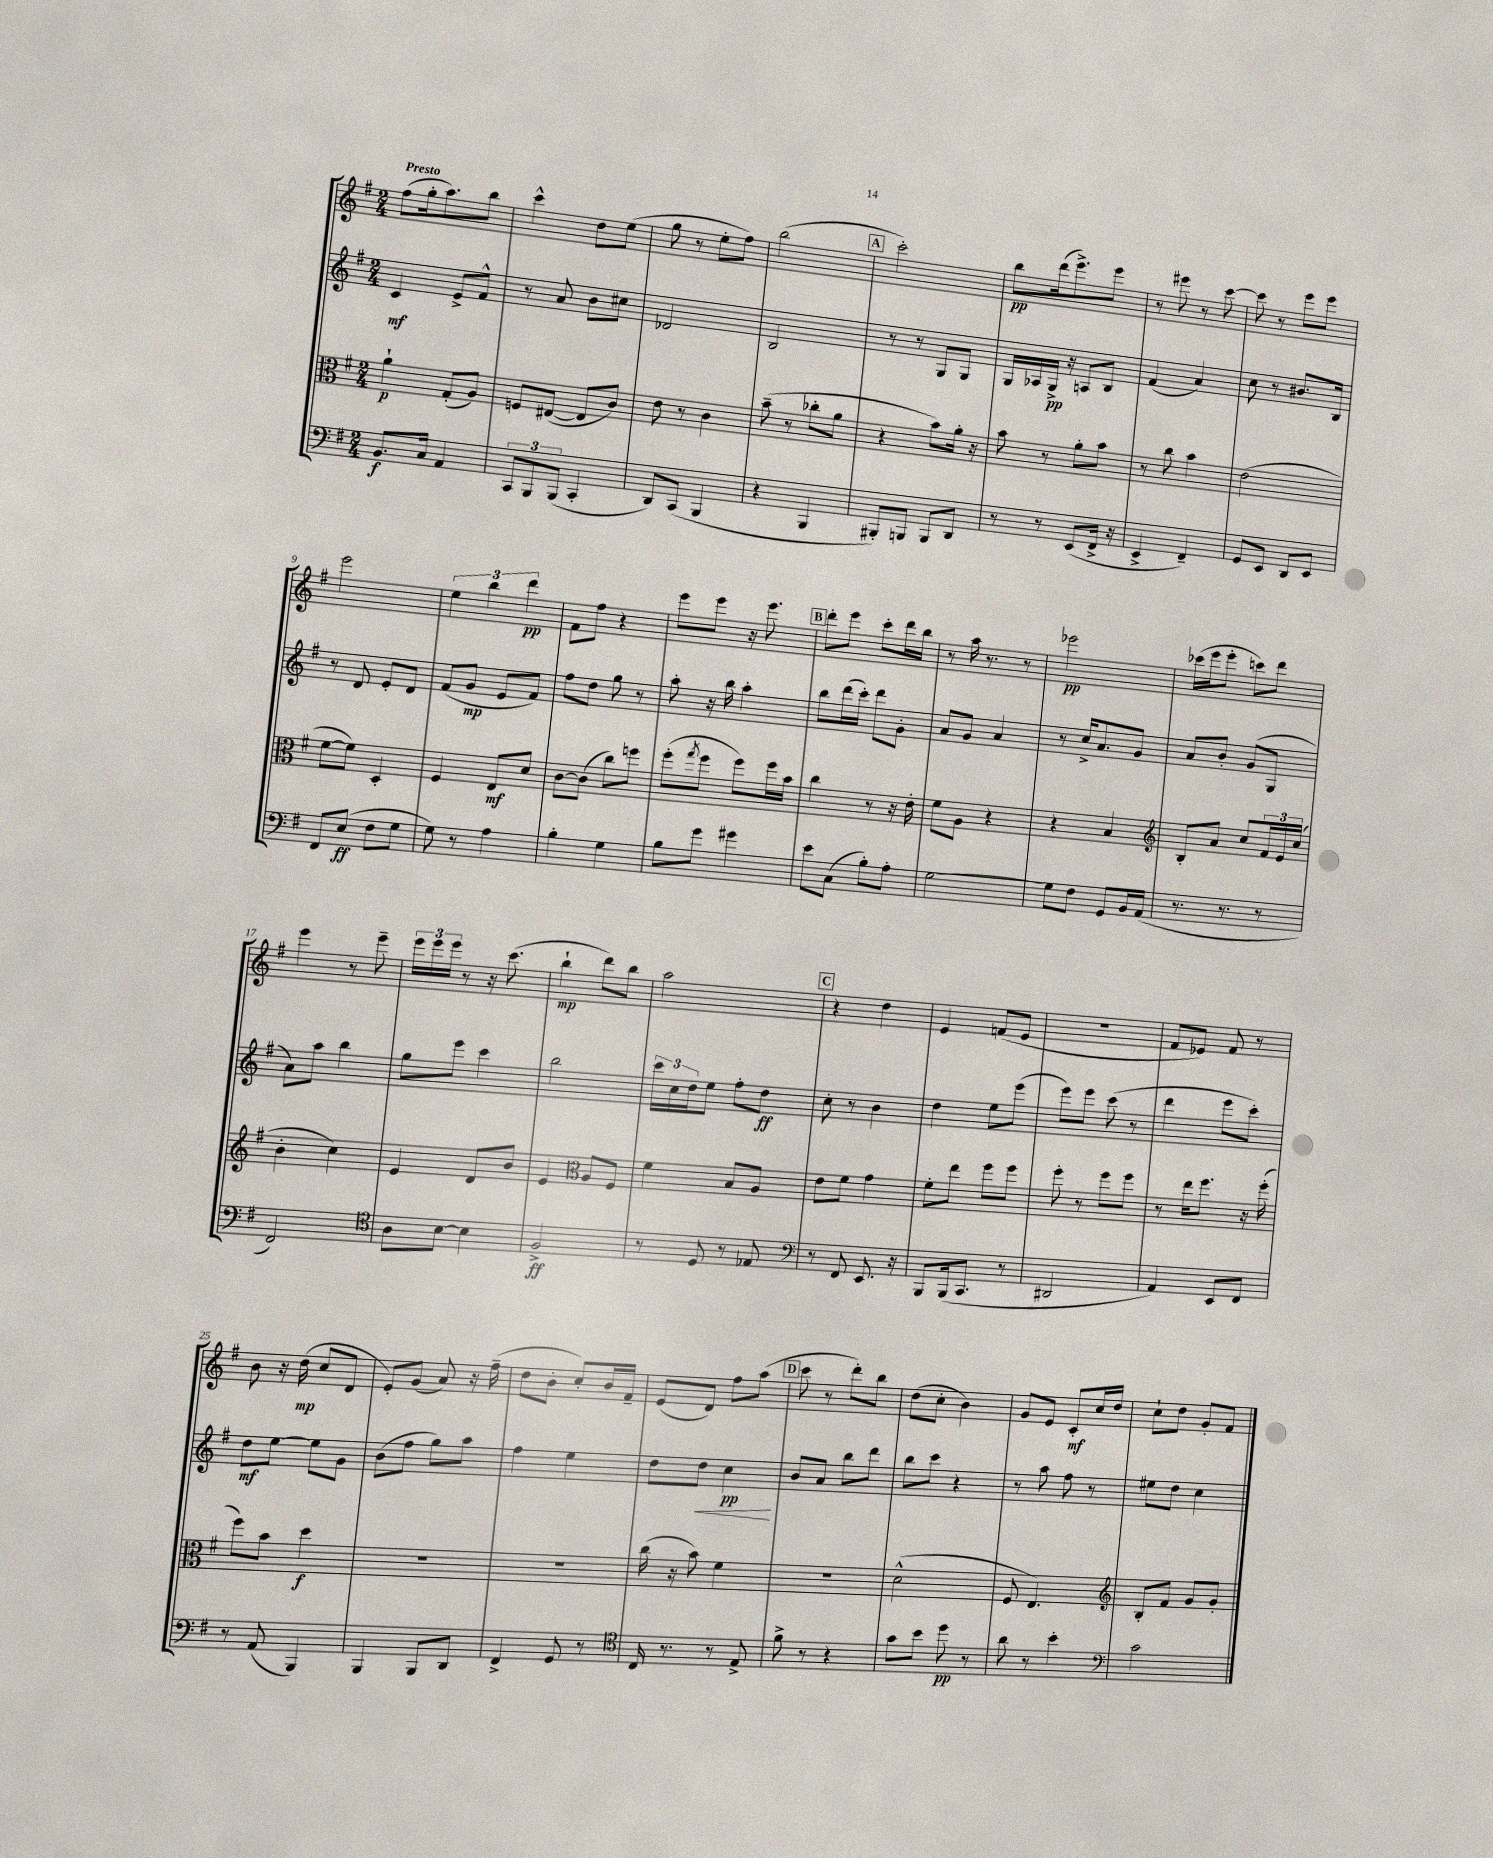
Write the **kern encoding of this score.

**kern	**dynam	**kern	**dynam	**kern	**dynam	**kern	**dynam
*part4	*part4	*part3	*part3	*part2	*part2	*part1	*part1
*staff4	*staff4	*staff3	*staff3	*staff2	*staff2	*staff1	*staff1
*clefF4	*	*clefC3	*	*clefG2	*	*clefG2	*
*k[f#]	*	*k[f#]	*	*k[f#]	*	*k[f#]	*
*M2/4	*	*M2/4	*	*M2/4	*	*M2/4	*
=1	=1	=1	=1	=1	=1	=1	=1
!	!	!	!	!	!	!LO:TX:a:B:t=Presto	!
8.BB/L	f	4a`\	p	4c/	mf	(8ff#\L	.
.	.	.	.	.	.	16gg'\k	.
16C/Jk	.	.	.	.	.	8.aa\)	.
4AA/	.	(8G'/L	.	8e^/L	.	.	.
.	.	8A/J)	.	8f#^^/J	.	8bb\J	.
=2	=2	=2	=2	=2	=2	=2	=2
12CC/L	.	8Fn/L	.	8r	.	4ccc^^\	.
12BBB/	.	.	.	.	.	.	.
.	.	([8E#X/J	.	8a/	.	.	.
(12BBB/J	.	.	.	.	.	.	.
4CC'/	.	8E#/L]	.	8b\L	.	8dd\L	.
.	.	8c/J)	.	8cc#X\J	.	(8ee\J	.
=3	=3	=3	=3	=3	=3	=3	=3
8DD/L)	.	8e\	.	2d-X/	.	8gg\	.
(8CC/J	.	8r	.	.	.	8r	.
4BBB/	.	4c\	.	.	.	8ee'\L	.
.	.	.	.	.	.	8ff#\J)	.
=4	=4	=4	=4	=4	=4	=4	=4
4r	.	(8b~\	.	2B/	.	(2bb\	.
.	.	8r	.	.	.	.	.
4BBB/	.	8cc-X'\L	.	.	.	.	.
.	.	8a\J	.	.	.	.	.
!!LO:REH:place=s1:t=A
=5	=5	=5	=5	=5	=5	=5	=5
8BBB#X'/L)	.	4r	.	8r	.	2ccc'\)	.
8BBBn/J	.	.	.	8r	.	.	.
8BBB/L	.	8b\L)	.	8G/L	.	.	.
8DD/J	.	16a'\Jk	.	8G/J	.	.	.
.	.	16r	.	.	.	.	.
=6	=6	=6	=6	=6	=6	=6	=6
8r	.	8b\	.	16G/LL	.	8bb\L	pp
.	.	.	.	16A-X/	.	.	.
8r	.	8r	.	16G^/JJ	pp	(16ddd\k	.
.	.	.	.	16r	.	8.eee^\)	.
(8EE/L	.	8a'\L	.	8An/L	.	.	.
16FF#^/Jk	.	8b\J	.	8B/J	.	8eee\J	.
16r	.	.	.	.	.	.	.
=7	=7	=7	=7	=7	=7	=7	=7
4EE^/	.	8r	.	(4f#/	.	8r	.
.	.	8cc\	.	.	.	8eee#X\	.
4FF#~/)	.	4b\	.	4a/)	.	8r	.
.	.	.	.	.	.	[8ccc\	.
=8	=8	=8	=8	=8	=8	=8	=8
8GG/L	.	(2e\	.	8cc\	.	8ccc\]	.
8EE/J	.	.	.	8r	.	8r	.
8DD/L	.	.	.	8.b#X/L	.	8eee\L	.
8EE/J	.	.	.	.	.	8eee\J	.
.	.	.	.	16B/Jk	.	.	.
!!LO:LB:g=z
=9	=9	=9	=9	=9	=9	=9	=9
8FF#/L	.	[8f#\L	.	8r	.	2eee\	.
(8E/J	ff	8f#\J])	.	8d/	.	.	.
8F#\L	.	4D'/	.	8e'/L	.	.	.
8G\J	.	.	.	8d/J	.	.	.
=10	=10	=10	=10	=10	=10	=10	=10
8G\)	.	4F#/	.	(8f#/L	.	6ee\	.
8r	.	.	.	8g/J	mp	.	.
.	.	.	.	.	.	6bb\	.
4A\	.	8E/L	mf	8e/L	.	.	.
.	.	.	.	.	.	6ddd\	pp
.	.	8d/J	.	8f#/J)	.	.	.
=11	=11	=11	=11	=11	=11	=11	=11
4B'\	.	[8c\L	.	8ff#\L	.	8f#\L	.
.	.	(8c\J]	.	8dd\J	.	8ff#\J	.
4G\	.	8cc\L)	.	8gg\	.	4r	.
.	.	8ffn\J	.	8r	.	.	.
=12	=12	=12	=12	=12	=12	=12	=12
8B\L	.	(8ff#'\L	.	8aa'\	.	8eee\L	.
.	.	8qgg/	.	.	.	.	.
8g\J	.	8ff#\J	.	16r	.	8eee\J	.
.	.	.	.	16bb\	.	.	.
4g#X\	.	8ff#\L)	.	4aa'\	.	16r	.
.	.	.	.	.	.	8.eee\	.
.	.	16ff#\L	.	.	.	.	.
.	.	16b\JJ	.	.	.	.	.
!!LO:REH:place=s1:t=B
=13	=13	=13	=13	=13	=13	=13	=13
8e\L	.	4cc\	.	8bb\L	.	8ddd'\L	.
(8C\J	.	.	.	(16ddd\L	.	8eee\J	.
.	.	.	.	16ccc'\JJ)	.	.	.
8B'\L)	.	8r	.	8ddd\L	.	8ccc'\L	.
8A'\J	.	16r	.	8g'\J	.	16ddd\L	.
.	.	16e'\	.	.	.	16bb\JJ	.
=14	=14	=14	=14	=14	=14	=14	=14
[2G\	.	8f#\L	.	8a/L	.	8r	.
.	.	8A\J	.	8g/J	.	16aa\	.
.	.	.	.	.	.	8.r	.
.	.	4r	.	4a/	.	.	.
.	.	.	.	.	.	8r	.
=15	=15	=15	=15	=15	=15	=15	=15
8G\L]	.	4r	.	8r	.	2eee-X\	pp
8F#\J	.	.	.	16cc^/KL	.	.	.
.	.	.	.	8.a/	.	.	.
8GG/L	.	4B/	.	.	.	.	.
16BB/L	.	.	.	8g/J	.	.	.
(16AA/JJ	.	.	.	.	.	.	.
=16	=16	=16	=16	=16	=16	=16	=16
*	*	*clefG2	*	*	*	*	*
8.r	.	8B'/L	.	8a/L	.	(16ccc-X\LL	.
.	.	.	.	.	.	16eee\J	.
.	.	8a/J	.	8b'/J	.	8eee'\J	.
8.r	.	.	.	.	.	.	.
.	.	8cc/L	.	(8g/L	.	8cccn\L)	.
8r	.	24f#/L	.	8G/J	.	8ddd\J	.
.	.	24e/	.	.	.	.	.
.	.	(24cc/JJ	.	.	.	.	.
!!LO:LB:g=z
=17	=17	=17	=17	=17	=17	=17	=17
2FF#/)	.	4b'\	.	8a\L)	.	4eee\	.
.	.	.	.	8aa\J	.	.	.
.	.	4cc\)	.	4bb\	.	8r	.
.	.	.	.	.	.	8eee~\	.
=18	=18	=18	=18	=18	=18	=18	=18
*clefC4	*	*	*	*	*	*	*
8A\L	.	4e/	.	8gg\L	.	24eee\LL	.
.	.	.	.	.	.	24eee\	.
.	.	.	.	.	.	24eee\JJ	.
[8B\J	.	.	.	8eee\J	.	8r	.
4B\]	.	8d/L	.	4ccc\	.	16r	.
.	.	.	.	.	.	(8.ccc\	.
.	.	8b/J	.	.	.	.	.
=19	=19	=19	=19	=19	=19	=19	=19
2F#^/	ff	4e/	.	2bb\	.	4bb`\	mp
*	*	*clefC3	*	*	*	*	*
.	.	8A/L	.	.	.	8ddd\L)	.
.	.	8F#/J	.	.	.	8bb\J	.
=20	=20	=20	=20	=20	=20	=20	=20
8r	.	4f#\	.	24ccc\LL	.	2aa\	.
.	.	.	.	24cc\	.	.	.
.	.	.	.	24dd\J	.	.	.
8D/	.	.	.	8ee\J	.	.	.
8r	.	8B/L	.	8ff#'\L	.	.	.
8E-X/	.	8A/J	.	8dd\J	ff	.	.
!!LO:REH:place=s1:t=C
=21	=21	=21	=21	=21	=21	=21	=21
*clefF4	*	*	*	*	*	*	*
8r	.	8e\L	.	8cc'\	.	4r	.
8FF#/	.	8f#\J	.	8r	.	.	.
8.EE/	.	4g\	.	4b\	.	4dd\	.
16r	.	.	.	.	.	.	.
=22	=22	=22	=22	=22	=22	=22	=22
8BBB/L	.	8f#'\L	.	4dd\	.	4e/	.
(16BBB/k	.	8ee\J	.	.	.	.	.
8.CC/J	.	.	.	.	.	.	.
.	.	8ff#\L	.	8ee\L	.	(8fn/L	.
8r	.	8ff#\J	.	(8eee\J	.	8e/J	.
=23	=23	=23	=23	=23	=23	=23	=23
2DD#X/	.	8ff#'\	.	8eee\L)	.	2r	.
.	.	8r	.	8eee\J	.	.	.
.	.	8ff#\L	.	(8ccc\	.	.	.
.	.	8ff#\J	.	8r	.	.	.
=24	=24	=24	=24	=24	=24	=24	=24
4AA/)	.	8r	.	4ddd\	.	8f#/L	.
.	.	16ee\KL	.	.	.	8e-X/J)	.
.	.	8.ff#\J	.	.	.	.	.
8EE/L	.	.	.	8eee\L	.	8f#/	.
8FF#/J	.	16r	.	8ccc'\J)	.	8r	.
.	.	(16ff#'\	.	.	.	.	.
!!LO:LB:g=z
=25	=25	=25	=25	=25	=25	=25	=25
8r	.	8ff#\L)	.	8dd\L	mf	8b\	.
(8AA/	.	8b\J	.	[8ee\J	.	16r	.
.	.	.	.	.	.	(16dd\	mp
4BBB/)	.	4dd\	f	8ee\L]	.	8cc/L	.
.	.	.	.	8g\J	.	8d/J	.
=26	=26	=26	=26	=26	=26	=26	=26
4BBB/	.	2r	.	(8b\L	.	8e'/L)	.
.	.	.	.	8ff#\J	.	(8g/J	.
8BBB/L	.	.	.	8gg\L)	.	8a/)	.
8DD/J	.	.	.	8aa\J	.	16r	.
.	.	.	.	.	.	(16ff#~\	.
=27	=27	=27	=27	=27	=27	=27	=27
4FF#^/	.	2r	.	4ff#\	.	8dd\L	.
.	.	.	.	.	.	8b'\J	.
8GG/	.	.	.	4ee\	.	8cc'/L)	.
8r	.	.	.	.	.	16b/L	.
.	.	.	.	.	.	16f#~/JJ	.
=28	=28	=28	=28	=28	=28	=28	=28
*clefC4	*	*	*	*	*	*	*
16C/	.	(16cc\	.	8dd\L	.	(8e/L	.
8.r	.	16r	.	.	.	.	.
!	!	!	!	!	!LO:HP:b	!	!
.	.	8b\)	.	8dd\J	<	8d/J)	.
8r	.	4f#\	.	4cc\	pp	8ff#\L	.
8E^/	.	.	.	.	.	(8aa\J	.
.	.	.	.	.	[	.	.
!!LO:REH:place=s1:t=D
=29	=29	=29	=29	=29	=29	=29	=29
8f#^\	.	2r	.	8b/L	.	8ccc\	.
8r	.	.	.	8a/J	.	8r	.
4r	.	.	.	8bb\L	.	8ddd'\L)	.
.	.	.	.	8ddd\J	.	8bb\J	.
=30	=30	=30	=30	=30	=30	=30	=30
8g\L	.	(2d^^\	.	8bb\L	.	(8dd\L	.
8b\J	.	.	.	8ccc\J	.	8cc'\J	.
8dd\	pp	.	.	4r	.	4b\)	.
8r	.	.	.	.	.	.	.
=31	=31	=31	=31	=31	=31	=31	=31
8a\	.	8F#/	.	8r	.	8g/L	.
8r	.	4.E/)	.	8aa\	.	8e/J	.
4b'\	.	.	.	8ff#\	.	8c'/L	mf
.	.	.	.	8r	.	16cc/L	.
.	.	.	.	.	.	16dd/JJ	.
=32	=32	=32	=32	=32	=32	=32	=32
*clefF4	*	*clefG2	*	*	*	*	*
2c\	.	8B'/L	.	8ee#X\L	.	8cc`\L	.
.	.	8f#/J	.	8dd\J	.	8dd\J	.
.	.	8g/L	.	4cc\	.	8g'/L	.
.	.	8g'/J	.	.	.	8f#/J	.
==	==	==	==	==	==	==	==
*-	*-	*-	*-	*-	*-	*-	*-
